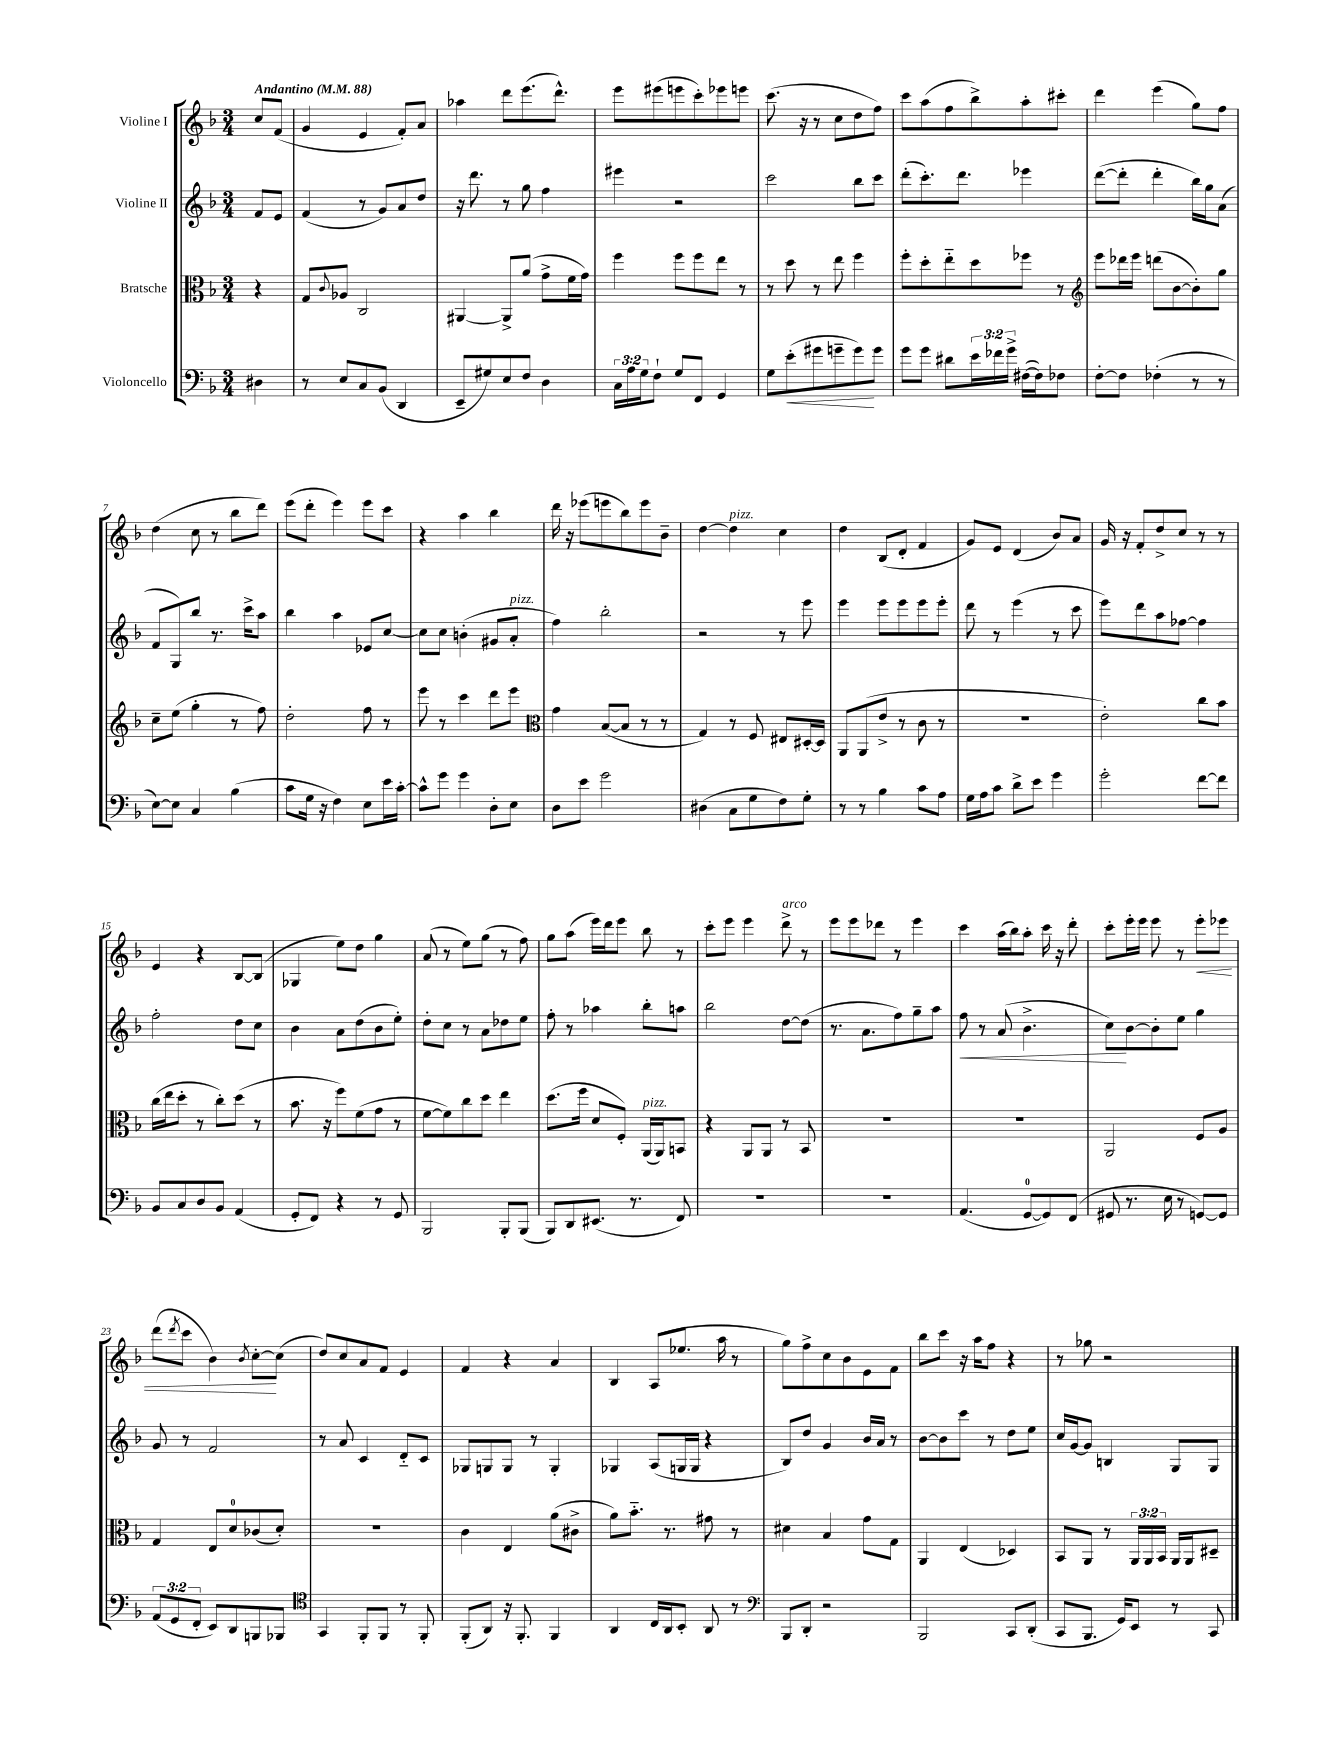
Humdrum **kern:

**kern	**dynam	**kern	**kern	**dynam	**kern	**dynam
*part4	*part4	*part3	*part2	*part2	*part1	*part1
*staff4	*staff4	*staff3	*staff2	*staff2	*staff1	*staff1
*I"Violoncello	*	*I"Bratsche	*I"Violine II	*	*I"Violine I	*
*clefF4	*	*clefC3	*clefG2	*	*clefG2	*
*k[b-]	*	*k[b-]	*k[b-]	*	*k[b-]	*
*M3/4	*	*M3/4	*M3/4	*	*M3/4	*
*MM88	*	*MM88	*MM88	*	*MM88	*
=	=	=	=	=	=	=
!	!	!	!	!	!LO:TX:a:B:t=Andantino	!
4D#X\	.	4r	8f/L	.	8cc/L	.
.	.	.	8e/J	.	(8f/J	.
=1	=1	=1	=1	=1	=1	=1
8r	.	8G/L	(4f/	.	4g/	.
.	.	8qqc/	.	.	.	.
8E/L	.	8A-X/J	.	.	.	.
8C/	.	2C/	8r	.	4e/	.
(8BB-/J	.	.	8g/L)	.	.	.
4DD/	.	.	8a/	.	8f'/L)	.
.	.	.	8dd/J	.	8a/J	.
=2	=2	=2	=2	=2	=2	=2
8EE~/L	.	[4AA#X/	16r	.	4aa-X\	.
.	.	.	8.ddd\	.	.	.
8G#X/)	.	.	.	.	.	.
8E/	.	8AA#^/L]	8r	.	8ddd\L	.
8F/J	.	(8a/J	8gg\	.	(8.eee\	.
4D\	.	8g^\L	4ff\	.	.	.
.	.	.	.	.	8.ddd^^\J)	.
.	.	16f\L	.	.	.	.
.	.	16g\JJ)	.	.	.	.
=3	=3	=3	=3	=3	=3	=3
24C\LL	.	4ff\	4eee#X\	.	8eee\L	.
24A\	.	.	.	.	.	.
24G\J	.	.	.	.	.	.
8F`\J	.	.	.	.	(8eee#X\	.
8G/L	.	8ff\L	2r	.	8eeen\	.
8FF/J	.	8ff\	.	.	8ccc'\)	.
4GG/	.	8ee\J	.	.	8eee-X\	.
.	.	8r	.	.	8eeen\J	.
=4	=4	=4	=4	=4	=4	=4
8G\L	.	8r	2ccc\	.	(8.ccc\	.
!	!LO:HP:b	!	!	!	!	!
(8e'\	<	8dd\	.	.	.	.
.	.	.	.	.	16r	.
8g#X\	.	8r	.	.	8r	.
8gn~\	.	8ee\	.	.	8cc\L	.
8g\)	.	4ff\	8bb-\L	.	8dd\	.
8g\J	[	.	8ccc\J	.	8ff\J)	.
=5	=5	=5	=5	=5	=5	=5
8g\L	.	8ff'\L	(8ddd'\L	.	8ccc\L	.
8g\J	.	8dd'\	8.ccc'\)	.	(8aa\	.
8d#X\L	.	8ee\	.	.	8ff\	.
.	.	.	8.ddd\J	.	.	.
24e\L	.	8dd\	.	.	8bb-^\)	.
24f-X\	.	.	.	.	.	.
24g^\JJ	.	.	.	.	.	.
([16F#X\LL	.	8ff-X\J	4eee-X\	.	8aa'\	.
16F#\J])	.	.	.	.	.	.
8F-X\J	.	8r	.	.	8ccc#X'\J	.
=6	=6	=6	=6	=6	=6	=6
*	*	*clefG2	*	*	*	*
[8F'\L	.	8eee\L	([8ddd\L	.	4ddd\	.
8F\J]	.	16ddd-X\L	8ddd'\J]	.	.	.
.	.	16eee\JJ	.	.	.	.
(4F-X'\	.	(8dddn\L	4ddd'\	.	(4eee\	.
.	.	[8b-\	.	.	.	.
8r	.	8b-'\])	16bb-\LL)	.	8gg\L)	.
.	.	.	16gg\J	.	.	.
8r	.	8gg\J	(8a\J	.	8ff\J	.
!!LO:LB:g=z
=7	=7	=7	=7	=7	=7	=7
[8E\L)	.	8cc~\L	8f/L	.	(4dd\	.
8E\J]	.	(8ee\J	8G/)	.	.	.
4C/	.	4gg'\	8bb-/J	.	8cc\	.
.	.	.	8.r	.	8r	.
(4B-\	.	8r	.	.	8bb-\L	.
.	.	.	16ccc^\KL	.	.	.
.	.	8ff\)	8aa\J	.	8ddd\J)	.
=8	=8	=8	=8	=8	=8	=8
8c\L	.	2dd'\	4bb-\	.	(8eee\L	.
16G\Jk	.	.	.	.	8ddd'\J	.
16r	.	.	.	.	.	.
4F\)	.	.	4aa\	.	4eee\)	.
8E\L	.	8ff\	8e-X/L	.	8eee\L	.
16e\L	.	8r	[8cc/J	.	8ccc\J	.
[16c'\JJ	.	.	.	.	.	.
=9	=9	=9	=9	=9	=9	=9
8c^^\L]	.	8eee\	8cc\L]	.	4r	.
8g\J	.	8r	8cc\J	.	.	.
4g\	.	4ccc\	(4bn'\	.	4aa\	.
8D'\L	.	8ddd\L	8g#X/L	.	4bb-\	.
!	!	!	!LO:TX:a:i:t=pizz.	!	!	!
8E\J	.	8eee\J	8a'/J	.	.	.
=10	=10	=10	=10	=10	=10	=10
*	*	*clefC3	*	*	*	*
8D\L	.	4g\	4ff\)	.	16ddd\	.
.	.	.	.	.	16r	.
8e\J	.	.	.	.	(8eee-X\L	.
2g\	.	([8B-/L	2bb-'\	.	8eeen\	.
.	.	8B-/J]	.	.	8bb-\)	.
.	.	8r	.	.	8eee\	.
.	.	8r	.	.	8b-~\J	.
=11	=11	=11	=11	=11	=11	=11
(4D#X\	.	4G/)	2r	.	[4dd\	.
!	!	!	!	!	!LO:TX:a:i:t=pizz.	!
8C\L	.	8r	.	.	4dd\]	.
8G\	.	8F/	.	.	.	.
8F\)	.	8E#X/L	8r	.	4cc\	.
8G'\J	.	[16D#X'/L	8eee\	.	.	.
.	.	16D#/JJ]	.	.	.	.
=12	=12	=12	=12	=12	=12	=12
8r	.	8AA/L	4eee\	.	4dd\	.
8r	.	(8AA/	.	.	.	.
4B-\	.	8e^/J	8eee\L	.	(8B-/L	.
.	.	8r	8eee\	.	8d'/J	.
8c\L	.	8c\	8eee\	.	4f/	.
8A\J	.	8r	8eee'\J	.	.	.
=13	=13	=13	=13	=13	=13	=13
16G\LL	.	2.r	8ddd\	.	8g/L)	.
16A\J	.	.	.	.	.	.
8c\J	.	.	8r	.	8e/J	.
8d^\L	.	.	(4eee\	.	(4d/	.
8e\J	.	.	.	.	.	.
4g\	.	.	8r	.	8b-/L)	.
.	.	.	8ccc\	.	8a/J	.
=14	=14	=14	=14	=14	=14	=14
2g'\	.	2e'\)	8eee\L)	.	16g/	.
.	.	.	.	.	16r	.
.	.	.	8ddd\	.	8f'/L	.
.	.	.	8aa\	.	8dd^/	.
.	.	.	[8ff-X\J	.	8cc/J	.
[8f\L	.	8cc\L	4ff-\]	.	8r	.
8f\J]	.	8b-\J	.	.	8r	.
!!LO:LB:g=z
=15	=15	=15	=15	=15	=15	=15
8BB-/L	.	(16cc\LL	2ff'\	.	4e/	.
.	.	16ee\J	.	.	.	.
8C/	.	8dd'\J	.	.	.	.
8D/	.	8r	.	.	4r	.
8BB-/J	.	8cc'\L)	.	.	.	.
(4AA/	.	(8dd\J	8dd\L	.	[8B-/L	.
.	.	8r	8cc\J	.	(8B-/J]	.
=16	=16	=16	=16	=16	=16	=16
8GG'/L	.	8.b-\	4b-\	.	4G-X/	.
8FF/J)	.	.	.	.	.	.
.	.	16r	.	.	.	.
4r	.	8ff\L)	8a\L	.	8ee\L)	.
.	.	(8f\	(8dd\	.	8dd\J	.
8r	.	8g\J	8b-\	.	4gg\	.
8GG/	.	8r	8ee'\J)	.	.	.
=17	=17	=17	=17	=17	=17	=17
2BBB-/	.	[8f\L	8dd'\L	.	(8a/	.
.	.	8f\])	8cc\J	.	8r	.
.	.	8cc\	8r	.	8ee\L)	.
.	.	8dd\J	8a\L	.	(8gg\J	.
8BBB-'/L	.	4ee\	8dd-X\	.	8r	.
(8BBB-/J	.	.	8ee\J	.	8ff\)	.
=18	=18	=18	=18	=18	=18	=18
8BBB-/L)	.	(8.dd\L	8ff'\	.	8gg\L	.
8DD/	.	.	8r	.	(8aa\J	.
.	.	16ff\Jk	.	.	.	.
(8.EE#X/J	.	8d/L	4aa-X\	.	16eee\LL)	.
.	.	.	.	.	16ddd\J	.
.	.	8F'/J)	.	.	8eee\J	.
8.r	.	.	.	.	.	.
!	!	!LO:TX:a:i:t=pizz.	!	!	!	!
.	.	(16AA/LL	8bb-'\L	.	8bb-\	.
.	.	16AA/J)	.	.	.	.
8FF/)	.	8BBn/J	8aan\J	.	8r	.
=19	=19	=19	=19	=19	=19	=19
2.r	.	4r	2bb-\	.	8ccc'\L	.
.	.	.	.	.	8eee\J	.
.	.	8AA/L	.	.	4eee\	.
.	.	8AA/J	.	.	.	.
!	!	!	!	!	!LO:TX:a:i:t=arco	!
.	.	8r	[8dd\L	.	8ddd^\	.
.	.	8BB-/	(8dd\J]	.	8r	.
=20	=20	=20	=20	=20	=20	=20
2.r	.	2.r	8.r	.	8eee\L	.
.	.	.	.	.	8eee\	.
.	.	.	8.a\L	.	.	.
.	.	.	.	.	8ddd-X\J	.
.	.	.	8ff\)	.	8r	.
.	.	.	8gg~\	.	4eee\	.
.	.	.	8aa\J	.	.	.
=21	=21	=21	=21	=21	=21	=21
!	!	!	!	!LO:HP:b	!	!
(4.AA/	.	2.r	8ff\	<	4ccc\	.
.	.	.	8r	.	.	.
.	.	.	(8a/	.	(16aa\LL	.
.	.	.	.	.	16bb-\J)	.
[8GG/L	.	.	4.b-^\	.	8aa'\J	.
8GG/])	.	.	.	.	16ccc\	.
.	.	.	.	.	16r	.
(8FF/J	.	.	.	.	8ddd'\	.
=22	=22	=22	=22	=22	=22	=22
8GG#X/	.	2AA/	8cc\L)	.	8ccc'\L	.
8.r	.	.	[8b-\	[	16eee'\L	.
.	.	.	.	.	16eee\JJ	.
.	.	.	8b-'\]	.	8eee\	.
16E\	.	.	.	.	.	.
8r	.	.	8ee\J	.	8r	.
!	!	!	!	!	!	!LO:HP:b
[8GGn/L)	.	8F/L	4gg\	.	8eee'\L	<
8GG/J]	.	8A/J	.	.	8eee-X\J	.
!!LO:LB:g=z
=23	=23	=23	=23	=23	=23	=23
(12AA/L	.	4G/	8g/	.	(8ddd\L	.
12GG/	.	.	.	.	.	.
.	.	.	.	.	8qddd/	.
.	.	.	8r	.	8ccc\J	.
12FF'/J	.	.	.	.	.	.
8EE/L)	.	8E/L	2f/	.	4b-\)	.
8DD/	.	8d/	.	.	.	.
.	.	.	.	.	8qb-/	.
8BBBn/	.	(8c-X/	.	.	[8cc'\L	.
8BBB-X/J	.	8d'/J)	.	.	(8cc\J]	[
=24	=24	=24	=24	=24	=24	=24
*clefC4	*	*	*	*	*	*
4GG/	.	2.r	8r	.	8dd/L)	.
.	.	.	8a/	.	8cc/	.
8FF'/L	.	.	4c/	.	8a/	.
8FF/J	.	.	.	.	8f/J	.
8r	.	.	8d/L	.	4e/	.
8FF'/	.	.	8c/J	.	.	.
=25	=25	=25	=25	=25	=25	=25
(8FF'/L	.	4c\	8G-X/L	.	4f/	.
8AA/J)	.	.	8Gn/	.	.	.
16r	.	4E/	8G/J	.	4r	.
8.FF'/	.	.	.	.	.	.
.	.	.	8r	.	.	.
4FF/	.	(8a\L	4G'/	.	4a/	.
.	.	8c#X^\J	.	.	.	.
=26	=26	=26	=26	=26	=26	=26
4AA/	.	8a\L)	4G-X/	.	4B-/	.
.	.	8.b-\J	.	.	.	.
16C/LL	.	.	(8A/L	.	(8A/L	.
16AA/J	.	8.r	.	.	.	.
8BB-'/J	.	.	16Gn/L	.	8.ee-X/J	.
.	.	.	16G/JJ	.	.	.
8AA/	.	8g#X\	4r	.	.	.
.	.	.	.	.	16aa\	.
8r	.	8r	.	.	8r	.
=27	=27	=27	=27	=27	=27	=27
*clefF4	*	*	*	*	*	*
8BBB-/L	.	4d#X\	8B-/L)	.	8gg\L)	.
8DD'/J	.	.	8dd/J	.	8ff^\	.
2r	.	4B-/	4g/	.	8cc\	.
.	.	.	.	.	8b-\	.
.	.	8g\L	16b-/LL	.	8e\	.
.	.	.	16a/JJ	.	.	.
.	.	8G\J	8r	.	8f\J	.
=28	=28	=28	=28	=28	=28	=28
2BBB-/	.	4AA/	[8b-\L	.	8bb-\L	.
.	.	.	8b-\]	.	8ccc\J	.
.	.	(4E/	8ccc\J	.	16r	.
.	.	.	.	.	16aa\KL	.
.	.	.	8r	.	8ff\J	.
8CC/L	.	4D-X/)	8dd\L	.	4r	.
(8DD'/J	.	.	8ee\J	.	.	.
=29	=29	=29	=29	=29	=29	=29
8CC/L	.	8BB-/L	16cc/LL	.	8r	.
.	.	.	[16g/J	.	.	.
8.BBB-/J	.	8AA/J	8g/J]	.	8gg-X\	.
.	.	8r	4Bn/	.	2r	.
16GG/KL)	.	.	.	.	.	.
8EE/J	.	24AA/LL	.	.	.	.
.	.	24AA/	.	.	.	.
.	.	24BB-/JJ	.	.	.	.
8r	.	16AA/LL	8G/L	.	.	.
.	.	16AA/J	.	.	.	.
8CC/	.	8D#X~/J	8G/J	.	.	.
==	==	==	==	==	==	==
*-	*-	*-	*-	*-	*-	*-
